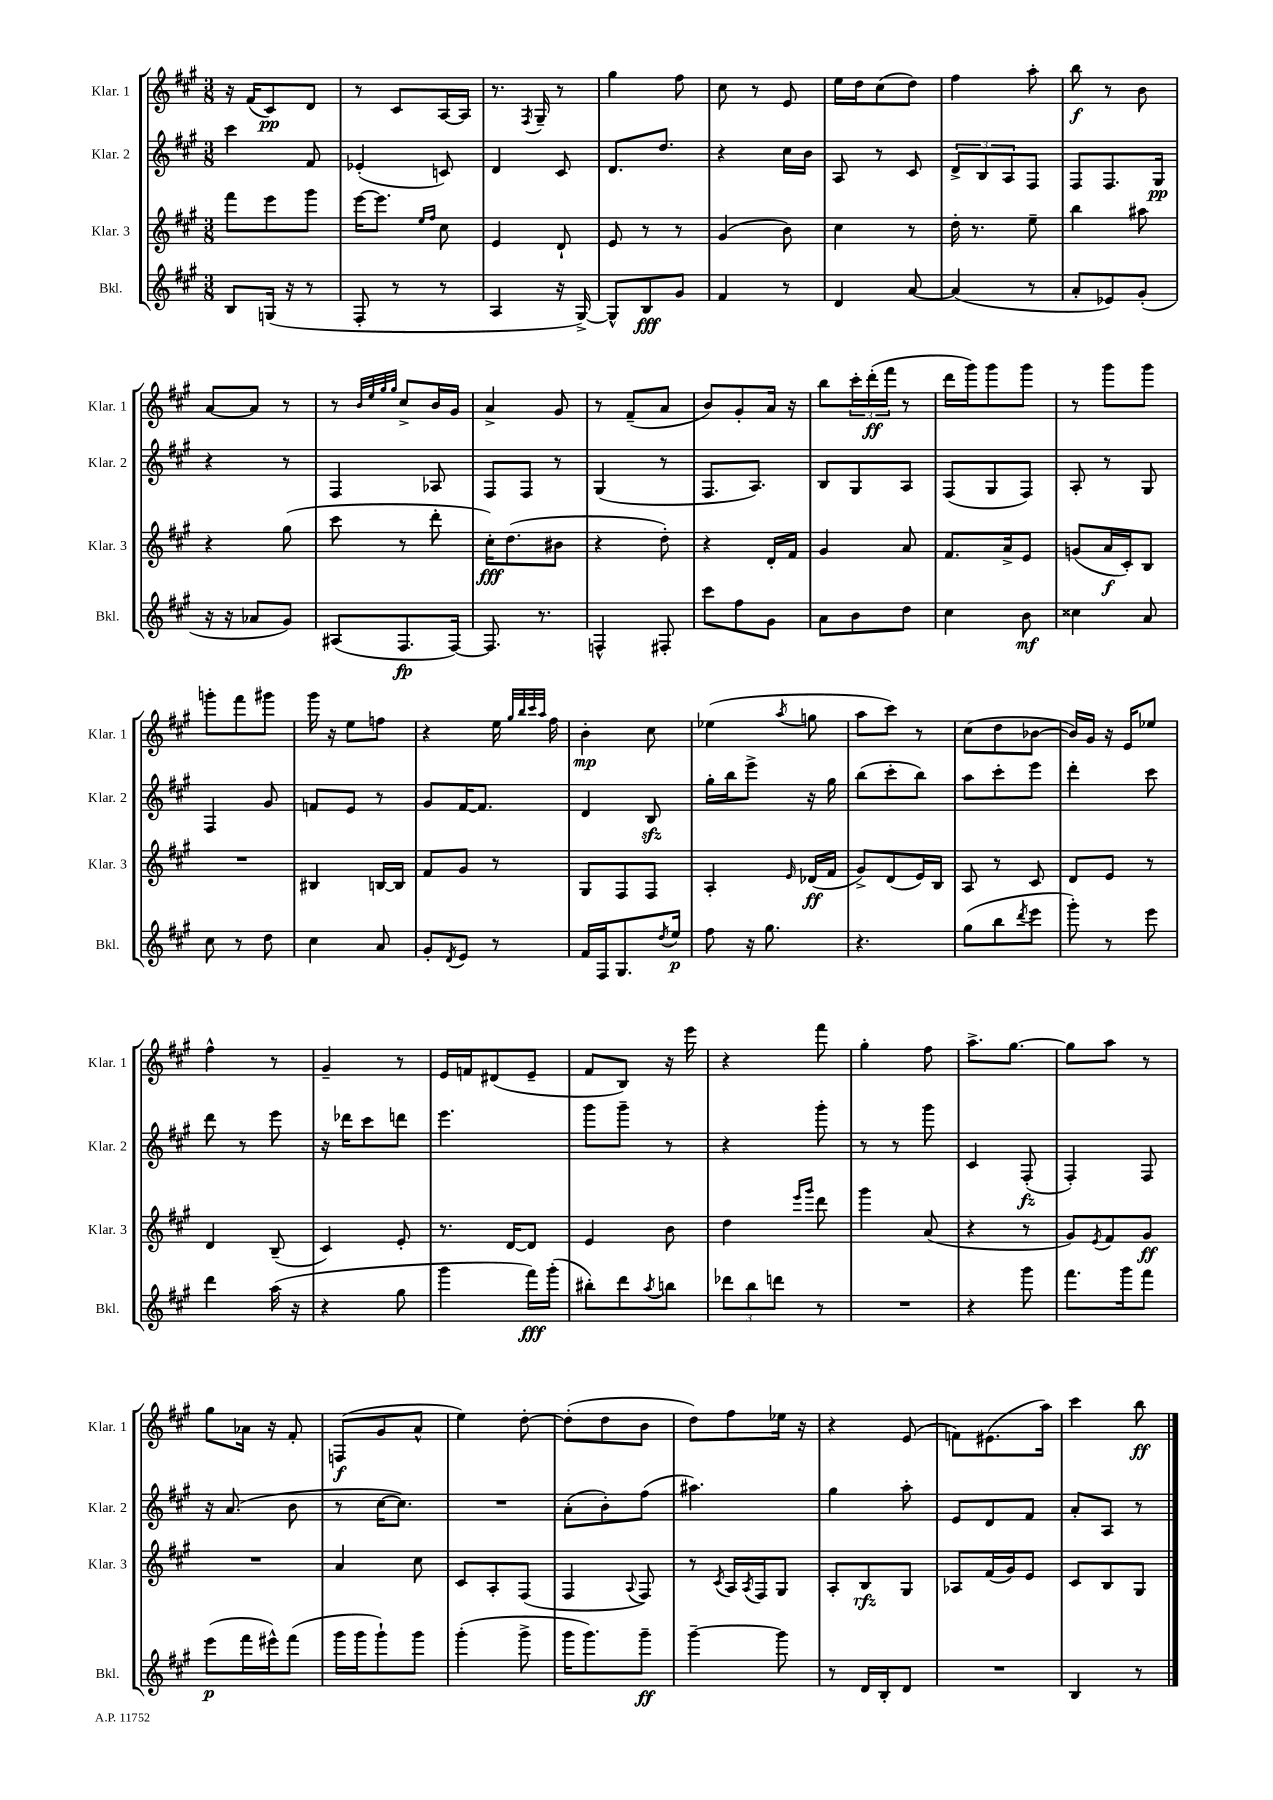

**kern	**kern	**kern	**kern
*staff4	*staff3	*staff2	*staff1
*clefG2	*clefG2	*clefG2	*clefG2
*k[f#c#g#]	*k[f#c#g#]	*k[f#c#g#]	*k[f#c#g#]
*M3/8	*M3/8	*M3/8	*M3/8
8B/L	8fff#\L	4ccc#\	16r
.	.	.	(16f#/LK
(16G/Jk	8eee\	.	8c#/)
16r	.	.	.
8r	8ggg#\J	8f#/	8d/J
=	=	=	=
8F#'/	[16eee\LK	(4e-'/	8r
.	8.eee\]J	.	.
8r	.	.	8c#/L
.	16qqee/LL	.	.
.	16qqff#/JJ	.	.
8r	8cc#\	8c/)	[16A/L
.	.	.	16A/]JJ
=	=	=	=
4A/	4e/	4d/	8.r
.	.	.	8qF#/
.	.	.	16G#~/
16r	8d`/	8c#/	8r
[16G#^/)	.	.	.
=	=	=	=
8G#^^/]L	8e/	8.d/L	4gg#\
8B/	8r	.	.
.	.	8.dd/J	.
8g#/J	8r	.	8ff#\
=	=	=	=
4f#/	(4g#/	4r	8cc#\
.	.	.	8r
8r	8b\)	16cc#\LL	8e/
.	.	16b\JJ	.
=	=	=	=
4d/	4cc#\	8A/	16ee\LL
.	.	.	16dd\J
.	.	8r	(8cc#\
[8a/	8r	8c#/	8dd\J)
=	=	=	=
(4a/]	16dd'\	12d^/L	4ff#\
.	8.r	.	.
.	.	12B/	.
.	.	12A/	.
8r	8ee~\	8F#/J	8aa'\
=	=	=	=
8a'/L	4bb\	8F#/L	8bb\
8e-/)	.	8.F#/	8r
(8g#'/J	8aa#\	.	8b\
.	.	16G#/Jk	.
=	=	=	=
16r	4r	4r	[8a/L
16r	.	.	.
8a-/L	.	.	8a/]J
8g#/J)	(8gg#\	8r	8r
=	=	=	=
(8A#/L	8ccc#\	4F#/	8r
.	.	.	32qqb/LLL
.	.	.	32qqee/
.	.	.	32qqgg#/
.	.	.	32qqgg#/JJJ
8.F#/	8r	.	8cc#^/L
.	8ddd'\	8A-/	16b/L
[16F#/Jk)	.	.	16g#/JJ
=	=	=	=
8.F#/]	16cc#'\LK)	8F#/L	4a^/
.	(8.dd\	.	.
.	.	8F#/J	.
8.r	.	.	.
.	8b#\J	8r	8g#/
=	=	=	=
4F^^/	4r	(4G#/	8r
.	.	.	(8f#~/L
8F#'/	8dd'\)	8r	8a/J
=	=	=	=
8ccc#\L	4r	8.F#/L	8b/L)
8ff#\	.	.	8g#'/
.	.	8.A/J)	.
8g#\J	16d'/LL	.	16a/Jk
.	16f#/JJ	.	16r
=	=	=	=
8a\L	4g#/	8B/L	8bb\L
8b\	.	8G#/	24ccc#'\L
.	.	.	(24ddd'\
.	.	.	24fff#\JJ
8dd\J	8a/	8A/J	8r
=	=	=	=
4cc#\	8.f#/L	(8F#/L	16ddd\LL
.	.	.	16ggg#\J)
.	.	8G#/	8ggg#\
.	16a^/k	.	.
8b\	8e/J	8F#/J)	8ggg#\J
=	=	=	=
4cc##\	(8g/L	8A'/	8r
.	16a/L	8r	8ggg#\L
.	16c#'/J)	.	.
8a/	8B/J	8G#/	8ggg#\J
=	=	=	=
8cc#\	4.r	4F#/	8ggg'\L
8r	.	.	8fff#\
8dd\	.	8g#/	8ggg#\J
=	=	=	=
4cc#\	4B#/	8f/L	16ggg#\
.	.	.	16r
.	.	8e/J	8ee\L
8a/	[16B/LL	8r	8ff\J
.	16B/]JJ	.	.
=	=	=	=
8g#'/L	8f#/L	8g#/L	4r
8qd/	.	.	.
8e/J	8g#/J	[16f#/K	.
.	.	8.f#/]J	.
8r	8r	.	16ee\
.	.	.	32qqgg#/LLL
.	.	.	32qqbb/
.	.	.	32qqccc#/
.	.	.	32qqaa/JJJ
.	.	.	16ff#\
=	=	=	=
16f#/LL	8G#/L	4d/	4b'\
16F#/J	.	.	.
8.G#/	8F#/	.	.
.	8F#/J	8B/	8cc#\
8qdd/	.	.	.
16ee/Jk	.	.	.
=	=	=	=
8ff#\	4A'/	16gg#'\LL	(4ee-\
.	.	16bb\J	.
16r	.	8eee^\J	.
8.gg#\	.	.	.
.	16qqe/	.	8qaa/
.	(16d-/LL	16r	8gg\
.	16f#/JJ	16gg#\	.
=	=	=	=
4.r	8g#^/L)	(8bb\L	8aa\L
.	(8d/	8ccc#'\	8ccc#\J)
.	16e/L)	8bb\J)	8r
.	16B/JJ	.	.
=	=	=	=
(8gg#\L	8A/	8aa\L	(8cc#\L
8bb\	8r	8ccc#'\	8dd\
8qddd/	.	.	.
8eee\J	8c#/	8eee\J	[8b-\J
=	=	=	=
8ggg#'\)	8d/L	4ddd'\	16b-/]LL)
.	.	.	16g#/JJ
8r	8e/J	.	16r
.	.	.	16e/LK
8eee\	8r	8ccc#\	8ee-/J
=	=	=	=
4ddd\	4d/	8ddd\	4ff#^^\
.	.	8r	.
(16aa\	(8B~/	8eee\	8r
16r	.	.	.
=	=	=	=
4r	4c#/)	16r	4g#~/
.	.	16ddd-\LK	.
.	.	8ccc#\	.
8gg#\	8e'/	8ddd\J	8r
=	=	=	=
4ggg#\	8.r	4.eee\	16e/LL
.	.	.	16f/J
.	.	.	(8d#/
.	[16d/LK	.	.
16fff#\LL)	8d/]J	.	8e~/J
(16ggg#'\JJ	.	.	.
=	=	=	=
8bb#'\L)	4e/	8ggg#\L	8f#/L
8ddd\	.	8ggg#~\J	8B/J)
8qaa/	.	.	.
8bb\J	8b\	8r	16r
.	.	.	16eee\
=	=	=	=
12ddd-\L	4dd\	4r	4r
12bb\	.	.	.
12ddd\J	.	.	.
.	16qqeee/LL	.	.
.	16qqggg#/JJ	.	.
8r	8ddd\	8ggg#'\	8fff#\
=	=	=	=
4.r	4ggg#\	8r	4gg#'\
.	.	8r	.
.	(8a/	8ggg#\	8ff#\
=	=	=	=
4r	4r	4c#/	8.aa^\L
.	.	.	[8.gg#\J
8ggg#\	8r	(8F#'/	.
=	=	=	=
8.fff#\L	8g#/L)	4F#'/)	8gg#\]L
.	8qe/	.	.
.	8f#/	.	8aa\J
16ggg#\k	.	.	.
8fff#\J	8g#/J	8F#/	8r
=	=	=	=
(8eee\L	4.r	16r	8gg#\L
.	.	(8.a/	.
16fff#\L	.	.	16a-\Jk
16eee#^^\J)	.	.	16r
(8fff#\J	.	8b\	8f#'/
=	=	=	=
16ggg#\LL	4a/	8r	(8F/L
16ggg#\J	.	.	.
8ggg#`\)	.	[16cc#\LK	8g#/
.	.	8.cc#\]J)	.
8ggg#\J	8cc#\	.	8a^^/J
=	=	=	=
(4ggg#'\	8c#/L	4.r	4ee\)
.	8A'/	.	.
8ggg#^\	(8F#/J	.	[8dd'\
=	=	=	=
16ggg#\LK	4F#/	(8a'\L	(8dd'\]L
8.ggg#\)	.	.	.
.	.	8b'\)	8dd\
.	8qqA/	.	.
8ggg#~\J	8F#/)	(8ff#\J	8b\J
=	=	=	=
[4ggg#~\	8r	4.aa#\)	8dd\L)
.	8qc#/	.	.
.	16A/LL	.	8ff#\
.	8qA/	.	.
.	16F#/J	.	.
8ggg#\]	8G#/J	.	16ee-\Jk
.	.	.	16r
=	=	=	=
8r	8A'/L	4gg#\	4r
16d/LL	8B/	.	.
16B'/J	.	.	.
8d/J	8G#/J	8aa'\	(8e/
=	=	=	=
4.r	8A-/L	8e/L	8f\L)
.	(16f#/L	8d/	(8.e#\
.	16g#/J)	.	.
.	8e/J	8f#/J	.
.	.	.	16aa\Jk)
=	=	=	=
4B/	8c#/L	8a'/L	4ccc#\
.	8B/	8A/J	.
8r	8G#/J	8r	8bb\
==	==	==	==
*-	*-	*-	*-
